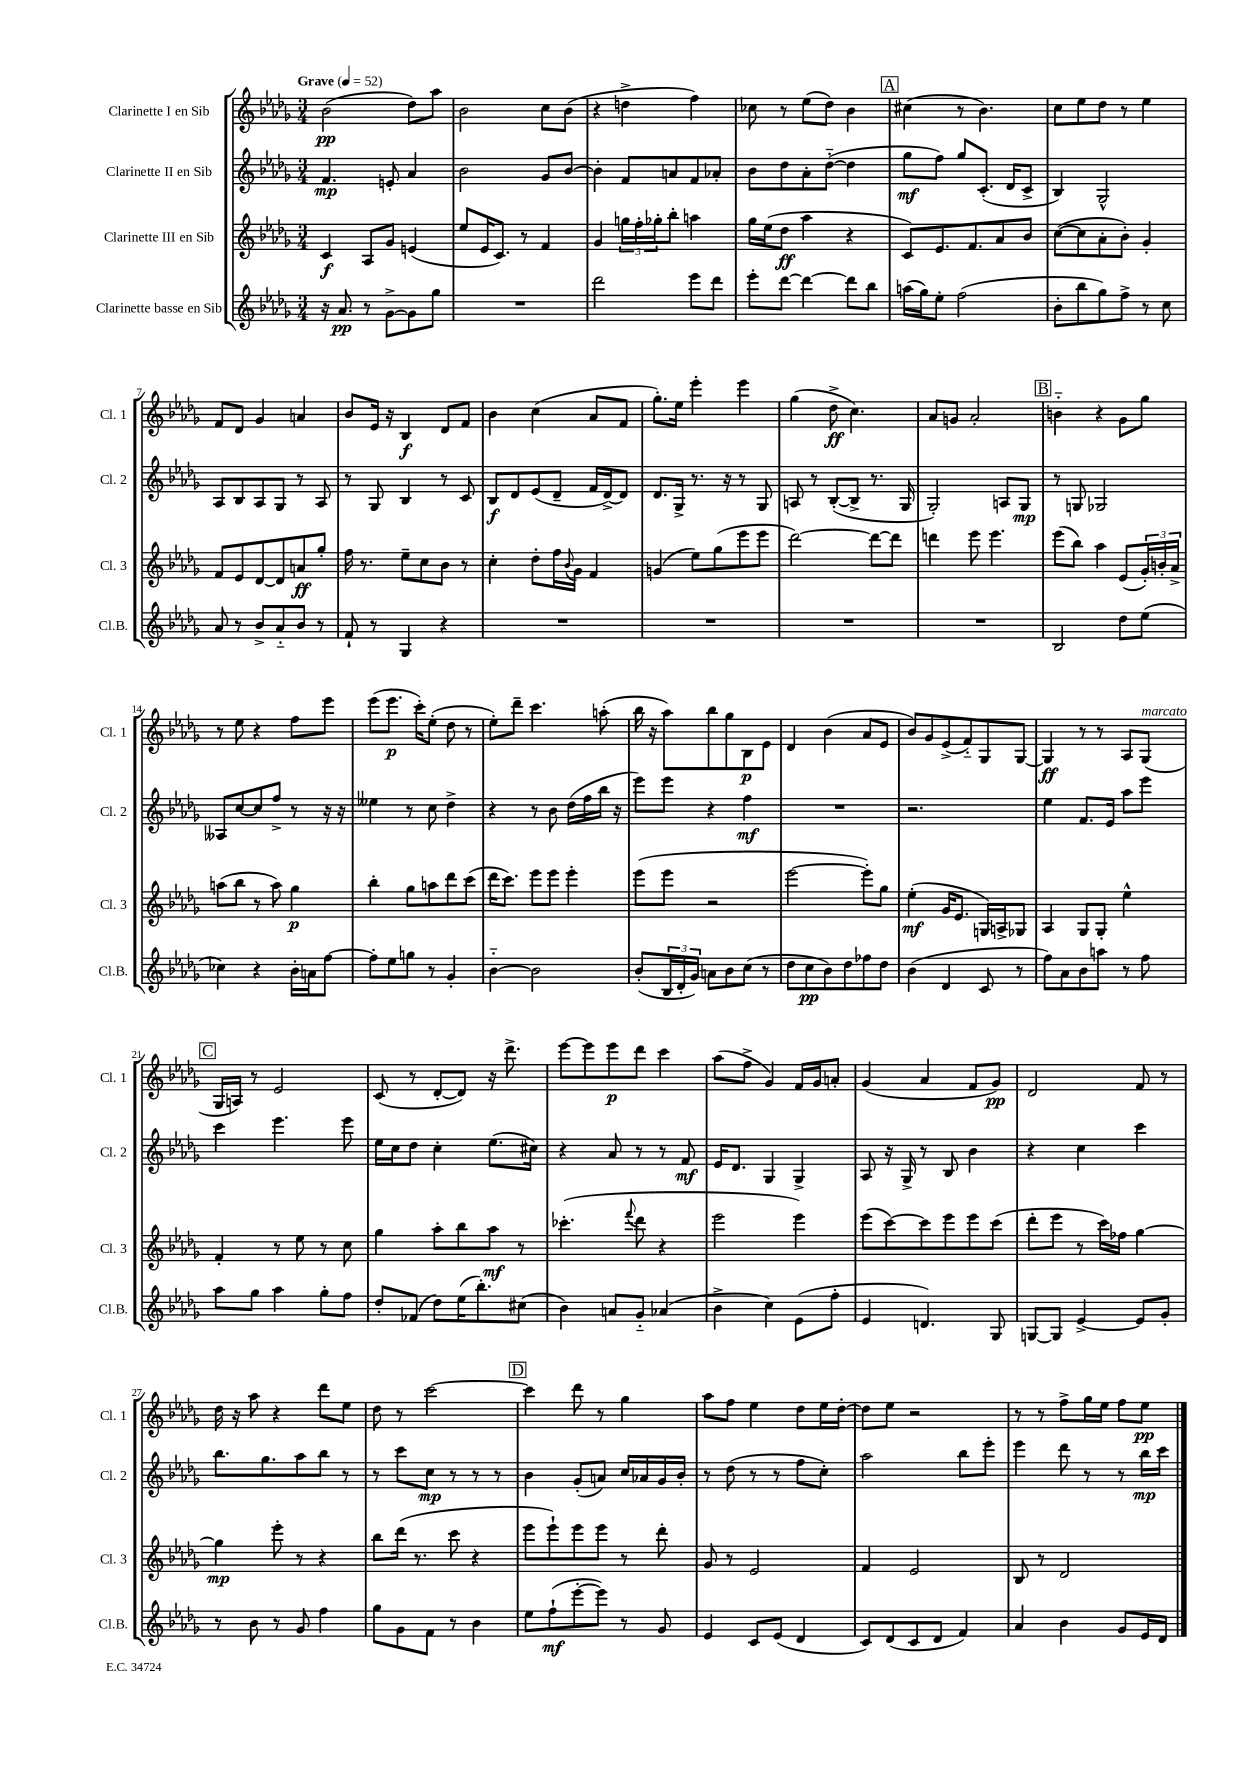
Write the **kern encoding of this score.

**kern	**kern	**kern	**kern
*staff4	*staff3	*staff2	*staff1
*clefG2	*clefG2	*clefG2	*clefG2
*k[b-e-a-d-g-]	*k[b-e-a-d-g-]	*k[b-e-a-d-g-]	*k[b-e-a-d-g-]
*M3/4	*M3/4	*M3/4	*M3/4
*MM52	*MM52	*MM52	*MM52
16r	4c	4.f	(2b-
8.a-	.	.	.
8r	8A-	.	.
[8g-^	8g-	8e'	.
8g-]	(4e	4a-	8dd-)
8gg-	.	.	8aa-
=	=	=	=
2.r	8ee-	2b-	2b-
.	16e-	.	.
.	8.c)	.	.
.	8r	.	.
.	4f	8g-	8cc
.	.	[8b-	(8b-
=	=	=	=
2ddd-	4g-	4b-']	4r
.	24gg	8f	4dd^
.	24ff'	.	.
.	24gg-'	.	.
.	8bb-'	8a	.
8eee-	4aa	8f	4ff)
8ddd-	.	8a-'	.
=	=	=	=
8eee-'	16gg-	8b-	8cc-
.	(16ee-	.	.
[8ddd-	8dd-	8dd-	8r
4ddd-_	4aa-	8a-'	(8ee-
.	.	([8dd-'~	8dd-)
8ddd-]	4r	4dd-]	4b-
8bb-	.	.	.
=	=	=	=
(16aa	8c)	8gg-	(4cc#
16gg-)	.	.	.
8ee-'	8.e-	8ff)	.
(2ff	.	8gg-	8r
.	8.f	.	.
.	.	(8.c'	4.b-)
.	8a-	.	.
.	.	16d-	.
.	8b-	8c^	.
=	=	=	=
8b-'	([8cc	4B-)	8cc
8bb-	8cc]	.	8ee-
8gg-)	8a-'	2G-^^	8dd-
8ff^	8b-')	.	8r
8r	4g-'	.	4ee-
8cc	.	.	.
=	=	=	=
8a-	8f	8A-	8f
8r	8e-	8B-	8d-
8b-^	[8d-	8A-	4g-
8a-'~	8d-]	8G-	.
8b-	8a	8r	4a
8r	8gg-'	8A-	.
=	=	=	=
8f`	16ff	8r	8b-
.	8.r	.	.
8r	.	8G-	16e-
.	.	.	16r
4G-	8ee-~	4B-	4B-
.	8cc	.	.
4r	8b-	8r	8d-
.	8r	8c	8f
=	=	=	=
2.r	4cc'	8B-	4b-
.	.	8d-	.
.	8dd-'	(8e-	(4cc
.	16ff	8d-~	.
.	8qqb-	.	.
.	16g-	.	.
.	4f	16f	8a-
.	.	[16d-^)	.
.	.	8d-]	8f
=	=	=	=
2.r	(4g	8.d-	8.gg-')
.	.	16G-^	16ee-
.	8ee-)	8.r	4eee-'
.	(8gg-	.	.
.	.	16r	.
.	8eee-	8r	4eee-
.	8eee-	8G-	.
=	=	=	=
2.r	[2ddd-)	8A	(4gg-
.	.	8r	.
.	.	([8B-'	8dd-^
.	.	8B-^]	4.cc)
.	8ddd-_	8.r	.
.	8ddd-]	.	.
.	.	16G-	.
=	=	=	=
2.r	4ddd	2G-')	8a-
.	.	.	8g
.	8eee-	.	2a-'
.	4.eee-	.	.
.	.	8A	.
.	.	8G-	.
=	=	=	=
2B-	(8eee-	8r	4b'~
.	8bb-)	8G	.
.	4aa-	2G-	4r
8dd-	(8e-	.	8g-
(8ee-	24g-')	.	8gg-
.	24b'	.	.
.	24a-^	.	.
=	=	=	=
4cc-)	(8aa	8A--	8r
.	8bb-	[8cc	8ee-
4r	8r	8cc]	4r
.	8aa)	8ff^	.
16b-'	4gg-	8r	8ff
16a	.	.	.
[8ff	.	16r	8eee-
.	.	16r	.
=	=	=	=
8ff']	4bb-'	4ee--	(8eee-
8ee-	.	.	8.eee-
8gg	8gg-	8r	.
.	.	.	16ccc')
8r	8aa	8cc	(8ee-'
4g-'	8ddd-	4dd-^	8dd-
.	(8ccc	.	8r
=	=	=	=
[4b-'~	16ddd-	4r	8ee-')
.	8.ccc)	.	.
.	.	.	8ddd-~
2b-]	8eee-	8r	4.ccc
.	8eee-	8b-	.
.	4eee-'	(16dd-	.
.	.	16ff	.
.	.	16bb-	(8aa'
.	.	16r	.
=	=	=	=
(8b-'	(8eee-	8eee-)	16bb-
.	.	.	16r
24B-	8eee-	8eee-	8aa-)
24d-'	.	.	.
24g-)	.	.	.
8a	2r	4r	8bb-
8b-	.	.	8gg-
(8cc	.	4ff	8B-
8r	.	.	8e-
=	=	=	=
8dd-	[2eee-	2.r	4d-
8cc	.	.	.
8b-)	.	.	(4b-
8dd-	.	.	.
8ff-	8eee-'])	.	8a-
8dd-	8gg-	.	8e-
=	=	=	=
(4b-	(4ee-'	2.r	8b-)
.	.	.	8g-
4d-	16g-	.	(8e-^
.	8.e-	.	.
.	.	.	8f'~)
8c	16G)	.	8G-
.	16A^	.	.
8r	8G-	.	[8G-
=	=	=	=
8ff)	4A-	4ee-	4G-]
8a-	.	.	.
8b-	8G-	8.f	8r
8aa	8G-'	.	8r
.	.	16e-	.
8r	4ee-^^	8aa-	8A-
8ff	.	8eee-	(8G-
=	=	=	=
8aa-	4f'	4ccc	16G-
.	.	.	16A)
8gg-	.	.	8r
4aa-	8r	4.eee-	2e-
.	8ee-	.	.
8gg-'	8r	.	.
8ff	8cc	8eee-	.
=	=	=	=
8dd-'	4gg-	16ee-	(8c
.	.	16cc	.
(8f-	.	8dd-	8r
8dd-)	8aa-'	4cc'	[8d-'
(16ee-	8bb-	.	8d-])
8.bb-')	.	.	.
.	8aa-	(8.ee-	16r
.	.	.	8.ddd-^
(8cc#	8r	.	.
.	.	16cc#)	.
=	=	=	=
4b-)	(4.ccc-'	4r	[8eee-
.	.	.	8eee-]
8a	.	8a-	8eee-
.	8qqfff	.	.
8g-'~	8ddd-	8r	8ddd-
(4a-	4r	8r	4ccc
.	.	8f	.
=	=	=	=
4b-^	2eee-	16e-	(8aa-
.	.	8.d-	.
.	.	.	8ff^
4cc)	.	4G-	4g-)
(8e-	4eee-)	4G-^	16f
.	.	.	16g-
8ff'	.	.	8a'
=	=	=	=
4e-	(8eee-	8A-	(4g-
.	[8ccc)	16r	.
.	.	16G-^	.
4.d)	8ccc]	8r	4a-
.	8eee-	8B-	.
.	8eee-	4b-	8f
8G-	(8ccc	.	8g-)
=	=	=	=
[8G	8ddd-'	4r	2d-
8G]	8eee-	.	.
[4e-^	8r	4cc	.
.	16ccc)	.	.
.	16ff-	.	.
8e-]	[4gg-	4ccc	8f
8g-'	.	.	8r
=	=	=	=
8r	4gg-]	8.bb-	16dd-
.	.	.	16r
8b-	.	.	8aa-
.	.	8.gg-	.
8r	8eee-'	.	4r
8g-	8r	8aa-	.
4ff	4r	8bb-	8ddd-
.	.	8r	8ee-
=	=	=	=
8gg-	8bb-	8r	8dd-
8g-	(16ddd-	8ccc	8r
.	8.r	.	.
8f	.	8cc	[2ccc
8r	8ccc	8r	.
4b-	4r	8r	.
.	.	8r	.
=	=	=	=
8ee-	8eee-	4b-	4ccc]
(8ff`	8eee-`)	.	.
[8eee-'	8eee-	(8g-'	8ddd-
8eee-])	8eee-	8a)	8r
8r	8r	16cc	4gg-
.	.	16a-	.
8g-	8ddd-'	16g-	.
.	.	16b-'	.
=	=	=	=
4e-	8g-	8r	8aa-
.	8r	(8dd-	8ff
8c	2e-	8r	4ee-
(8e-	.	8r	.
4d-	.	8ff	8dd-
.	.	8cc')	16ee-
.	.	.	[16dd-'
=	=	=	=
8c)	4f	2aa-	8dd-]
(8d-	.	.	8ee-
8c	2e-	.	2r
8d-	.	.	.
4f)	.	8bb-	.
.	.	8eee-'	.
=	=	=	=
4a-	8B-	4eee-	8r
.	8r	.	8r
4b-	2d-	8ddd-	8ff^
.	.	8r	16gg-
.	.	.	16ee-
8g-	.	8r	8ff
16e-	.	16bb-	8ee-
16d-	.	16ccc	.
==	==	==	==
*-	*-	*-	*-
